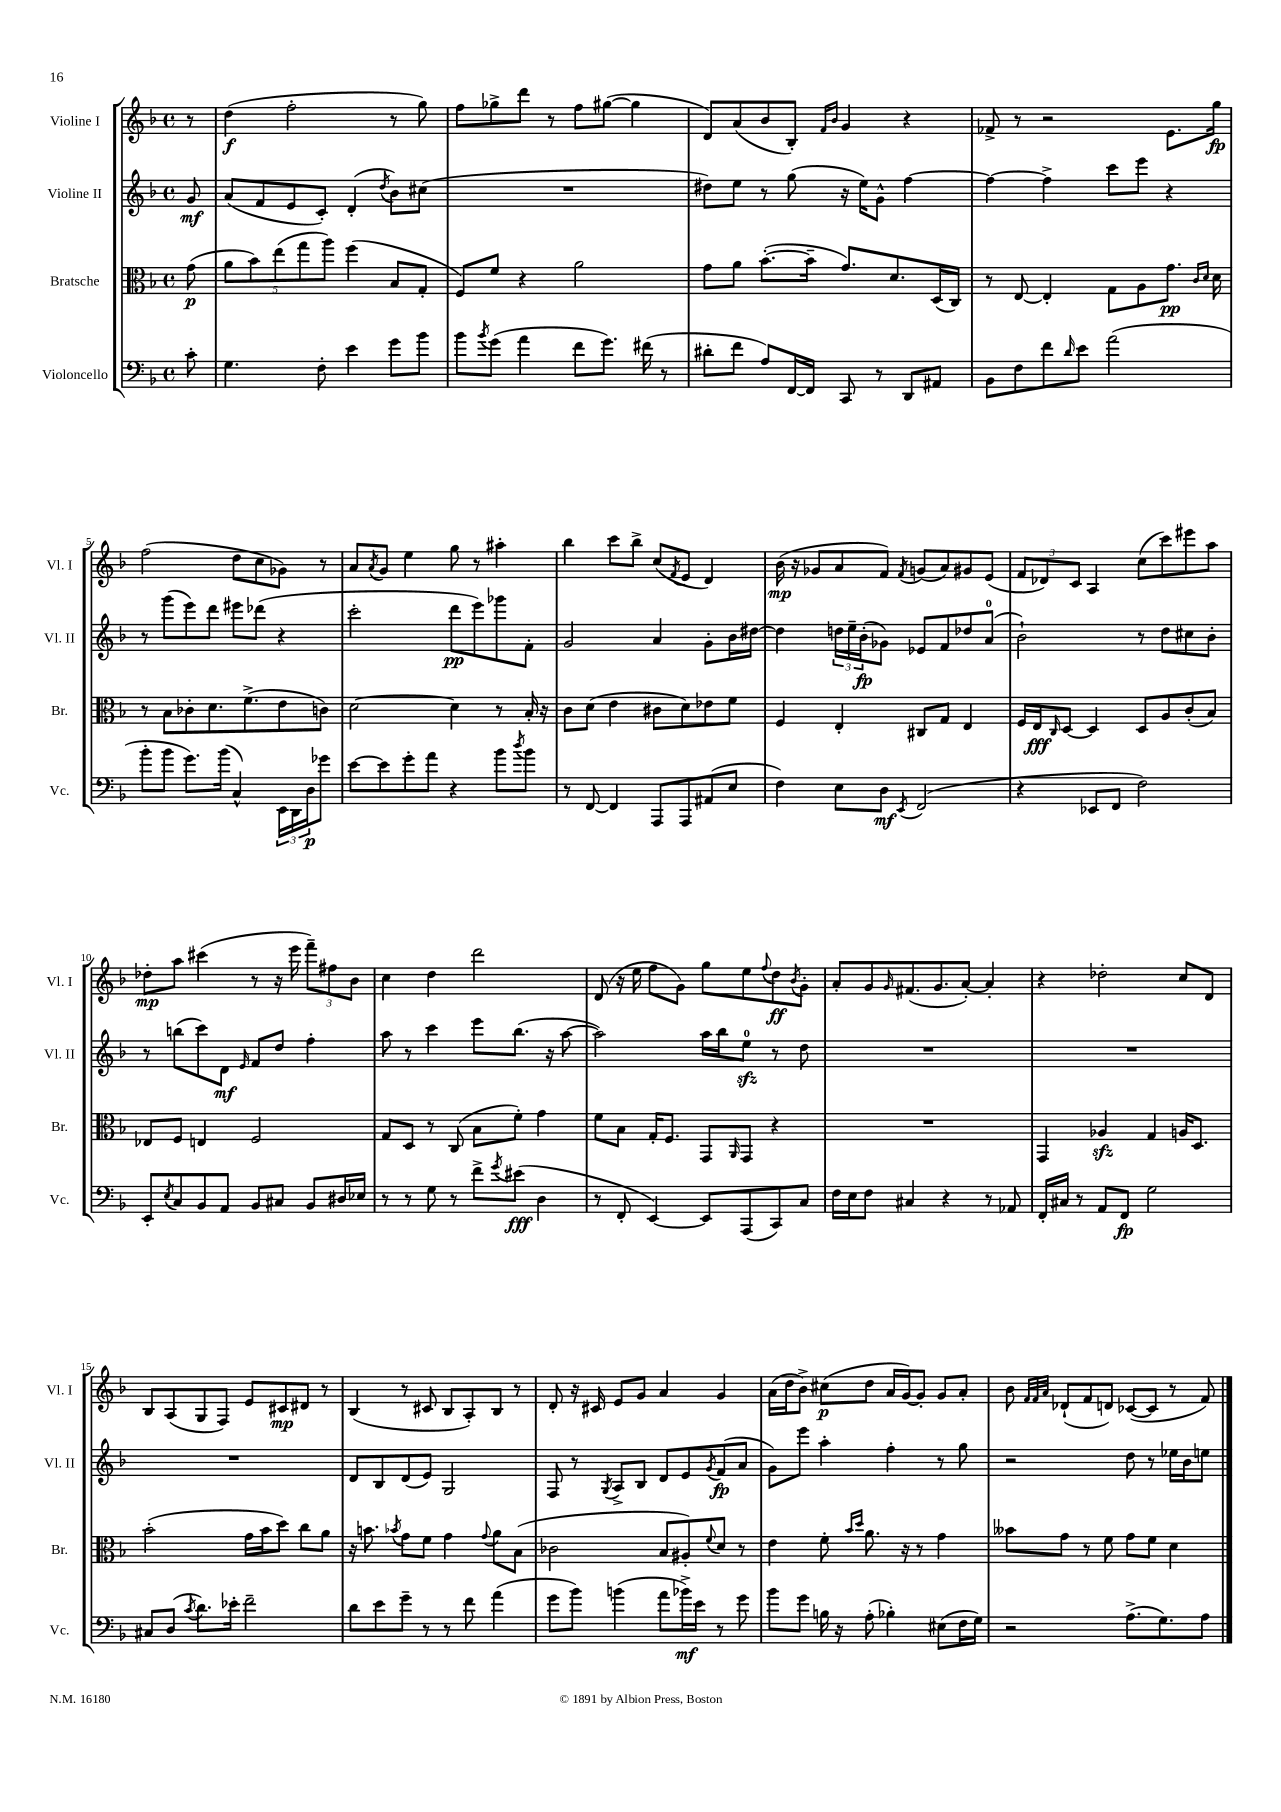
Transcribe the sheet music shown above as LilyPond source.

<<
\new StaffGroup <<
\new Staff = "s0" \with { instrumentName = "Violine I" shortInstrumentName = "Vl. I" } {
    \clef treble \key f \major \defaultTimeSignature \time 4/4 \partial 8
    r8 |
    d''4\f( f''2-. r8 g''8) |
    f''8 ges''8-> d'''8 r8 f''8 gis''8~( gis''4 |
    d'8) a'8( bes'8 bes8-.) \grace { f'16 bes'16 } g'4 r4 |
    fes'8-> r8 r2 e'8. g''16\fp |
    f''2( d''8 c''8 ges'8) r8 |
    a'8 \acciaccatura { a'8 } g'8 e''4 g''8 r8 ais''4-. |
    bes''4 c'''8 bes''8-> c''8( \acciaccatura { f'8 } e'8 d'4) |
    bes'16\mp( r16 ges'8 a'8 f'8) \acciaccatura { f'8 } g'8( a'8) gis'8 e'8( |
    \tuplet 3/2 { f'8 des'8) c'8 } a4 c''8( c'''8) eis'''8 a''8 |
    des''8-.\mp a''8 cis'''4( r8 r16 e'''16 \tuplet 3/2 { f'''8--) fis''8 bes'8 } |
    c''4 d''4 d'''2 |
    d'8( r16 e''16 f''8 g'8) g''8 e''8 \appoggiatura { f''8 } d''8\ff \acciaccatura { bes'8 } g'8-. |
    a'8-. g'8 \grace { g'16 } fis'8.( g'8. a'8~-.) a'4-. |
    r4 des''2-. c''8 d'8 |
    bes8 a8( g8 f8) e'8 cis'8\mp dis'8 r8 |
    bes4( r8 cis'8 bes8 a8-.) bes8 r8 |
    d'8-. r16 cis'16 e'8 g'8 a'4 g'4 |
    a'16( d''16 bes'8->) cis''8\p( d''8 a'16 g'16~) g'8-. g'8 a'8-. |
    bes'8 \grace { f'32 f'32 a'32 } des'8-!( f'8 d'8) ces'8~( ces'8 r8 f'8) \bar "|." |
}
\new Staff = "s1" \with { instrumentName = "Violine II" shortInstrumentName = "Vl. II" } {
    \clef treble \key f \major \defaultTimeSignature \time 4/4 \partial 8
    g'8\mf |
    a'8( f'8 e'8 c'8-.) d'4-.( \acciaccatura { d''8 } bes'8) cis''8( |
    R1 |
    dis''8) e''8 r8 g''8( r16 e''16) g'8-^ f''4~ |
    f''4~ f''4-> c'''8 e'''8 r4 |
    r8 g'''8( e'''8) d'''8 eis'''8 des'''8( r4 |
    c'''2-. d'''8\pp e'''8) ges'''8 f'8-. |
    g'2 a'4 g'8-. bes'16 dis''16~ |
    dis''4 \tuplet 3/2 { d''16 e''16-- bes'16-.\fp( } ges'8) ees'8 f'8 des''8 a'8-0( |
    bes'2-!) r8 d''8 cis''8 bes'8-. |
    r8 b''8( c'''8) d'8\mf \grace { e'16 } f'8 d''8 f''4-. |
    a''8 r8 c'''4 e'''8 bes''8.( r16 a''8~ |
    a''2) a''16 bes''16 e''8-0\sfz r8 d''8 |
    R1 |
    R1 |
    R1 |
    d'8 bes8 d'8( e'8) g2 |
    f8 r8 \acciaccatura { g8 } a8-> bes8 d'8 e'8 \acciaccatura { g'8 } f'8\fp( a'8 |
    g'8) e'''8 a''4-. f''4-. r8 g''8 |
    r2 d''8 r8 ees''16 bes'16 e''8 \bar "|." |
}
\new Staff = "s2" \with { instrumentName = "Bratsche" shortInstrumentName = "Br." } {
    \clef alto \key f \major \defaultTimeSignature \time 4/4 \partial 8
    g'8\p( |
    \tuplet 5/4 { a'8 bes'8) e''8( g''8 a''8) } f''4( bes8 g8-. |
    f8) f'8 r4 a'2 |
    g'8 a'8 bes'8.~-.( bes'16-- g'8.) d'8. d16( c16) |
    r8 e8~ e4-. g8 a8 g'8.\pp \grace { c'16 d'16 } d'16 |
    r8 bes8 ces'8-. d'8. f'8.->( e'8 c'8) |
    d'2~ d'4 r8 bes16-. r16 |
    c'8 d'8( e'4 cis'8 d'8) ees'8 f'8 |
    f4 e4-. cis8 g8 e4 |
    f16 e16\fff \grace { c16 } d8~ d4 d8 a8 c'8-.( bes8) |
    ees8 f8 e4 f2 |
    g8 d8 r8 c8( bes8 f'8-.) g'4 |
    f'8 bes8 g16-. f8. g,8 \grace { a,16 } g,8 r4 |
    R1 |
    g,4 aes4\sfz g4 a16 d8. |
    bes'2-.( g'16 bes'16 d''8) c''8 a'8 |
    r16 b'8. \acciaccatura { bes'8 } g'8 f'8 g'4 \appoggiatura { g'8 } a'8 bes8( |
    ces'2 bes8 ais8-.) \appoggiatura { f'8 } d'8 r8 |
    e'4 f'8-. \grace { bes'16 d''16 } a'8. r16 r8 g'4 |
    beses'8 g'8 r8 f'8 g'8 f'8 d'4 \bar "|." |
}
\new Staff = "s3" \with { instrumentName = "Violoncello" shortInstrumentName = "Vc." } {
    \clef bass \key f \major \defaultTimeSignature \time 4/4 \partial 8
    c'8-. |
    g4. f8-. e'4 g'8 bes'8 |
    bes'8 \acciaccatura { bes'8 } g'8( a'4 f'8 g'8.) fis'16( r8 |
    dis'8-. f'8 a8) f,16~ f,16 c,8 r8 d,8 ais,8 |
    bes,8 f8 f'8 \grace { d'16 } e'8 a'2( |
    bes'8-. bes'8 g'8.) bes'16( c4-^) \tuplet 3/2 { e,16 d,16 d16\p } ges'8 |
    e'8~ e'8 g'8-. a'8 r4 bes'8 \acciaccatura { d''8 } bes'8 |
    r8 f,8~ f,4 a,,8 a,,8 ais,8( e8 |
    f4) e8 d8\mf \acciaccatura { e,8 } f,2( |
    r4 ees,8 f,8 f2) |
    e,8-. \acciaccatura { e8 } c8 bes,8 a,8 bes,8 cis8 bes,8 dis16 ees16 |
    r8 r8 g8 r8 f'8-> \acciaccatura { g'8 } eis'8\fff( d4 |
    r8 f,8-. e,4~) e,8 a,,8( c,8) c8 |
    f16 e16 f8 cis4 r4 r8 aes,8 |
    f,16-. cis16 r8 a,8 f,8\fp g2 |
    cis8 d8( \acciaccatura { c'8 } d'8.) ees'16-. f'2-- |
    d'8 e'8 g'8-- r8 r8 f'8 a'4( |
    g'8 bes'8) b'4( a'8 bes'16->\mf) e'16 r8 g'8 |
    bes'8 g'8 b16 r16 a8-.( bes4-.) eis8( f16 g16) |
    r2 a8.->( g8.) a8 \bar "|." |
}
>>
>>
